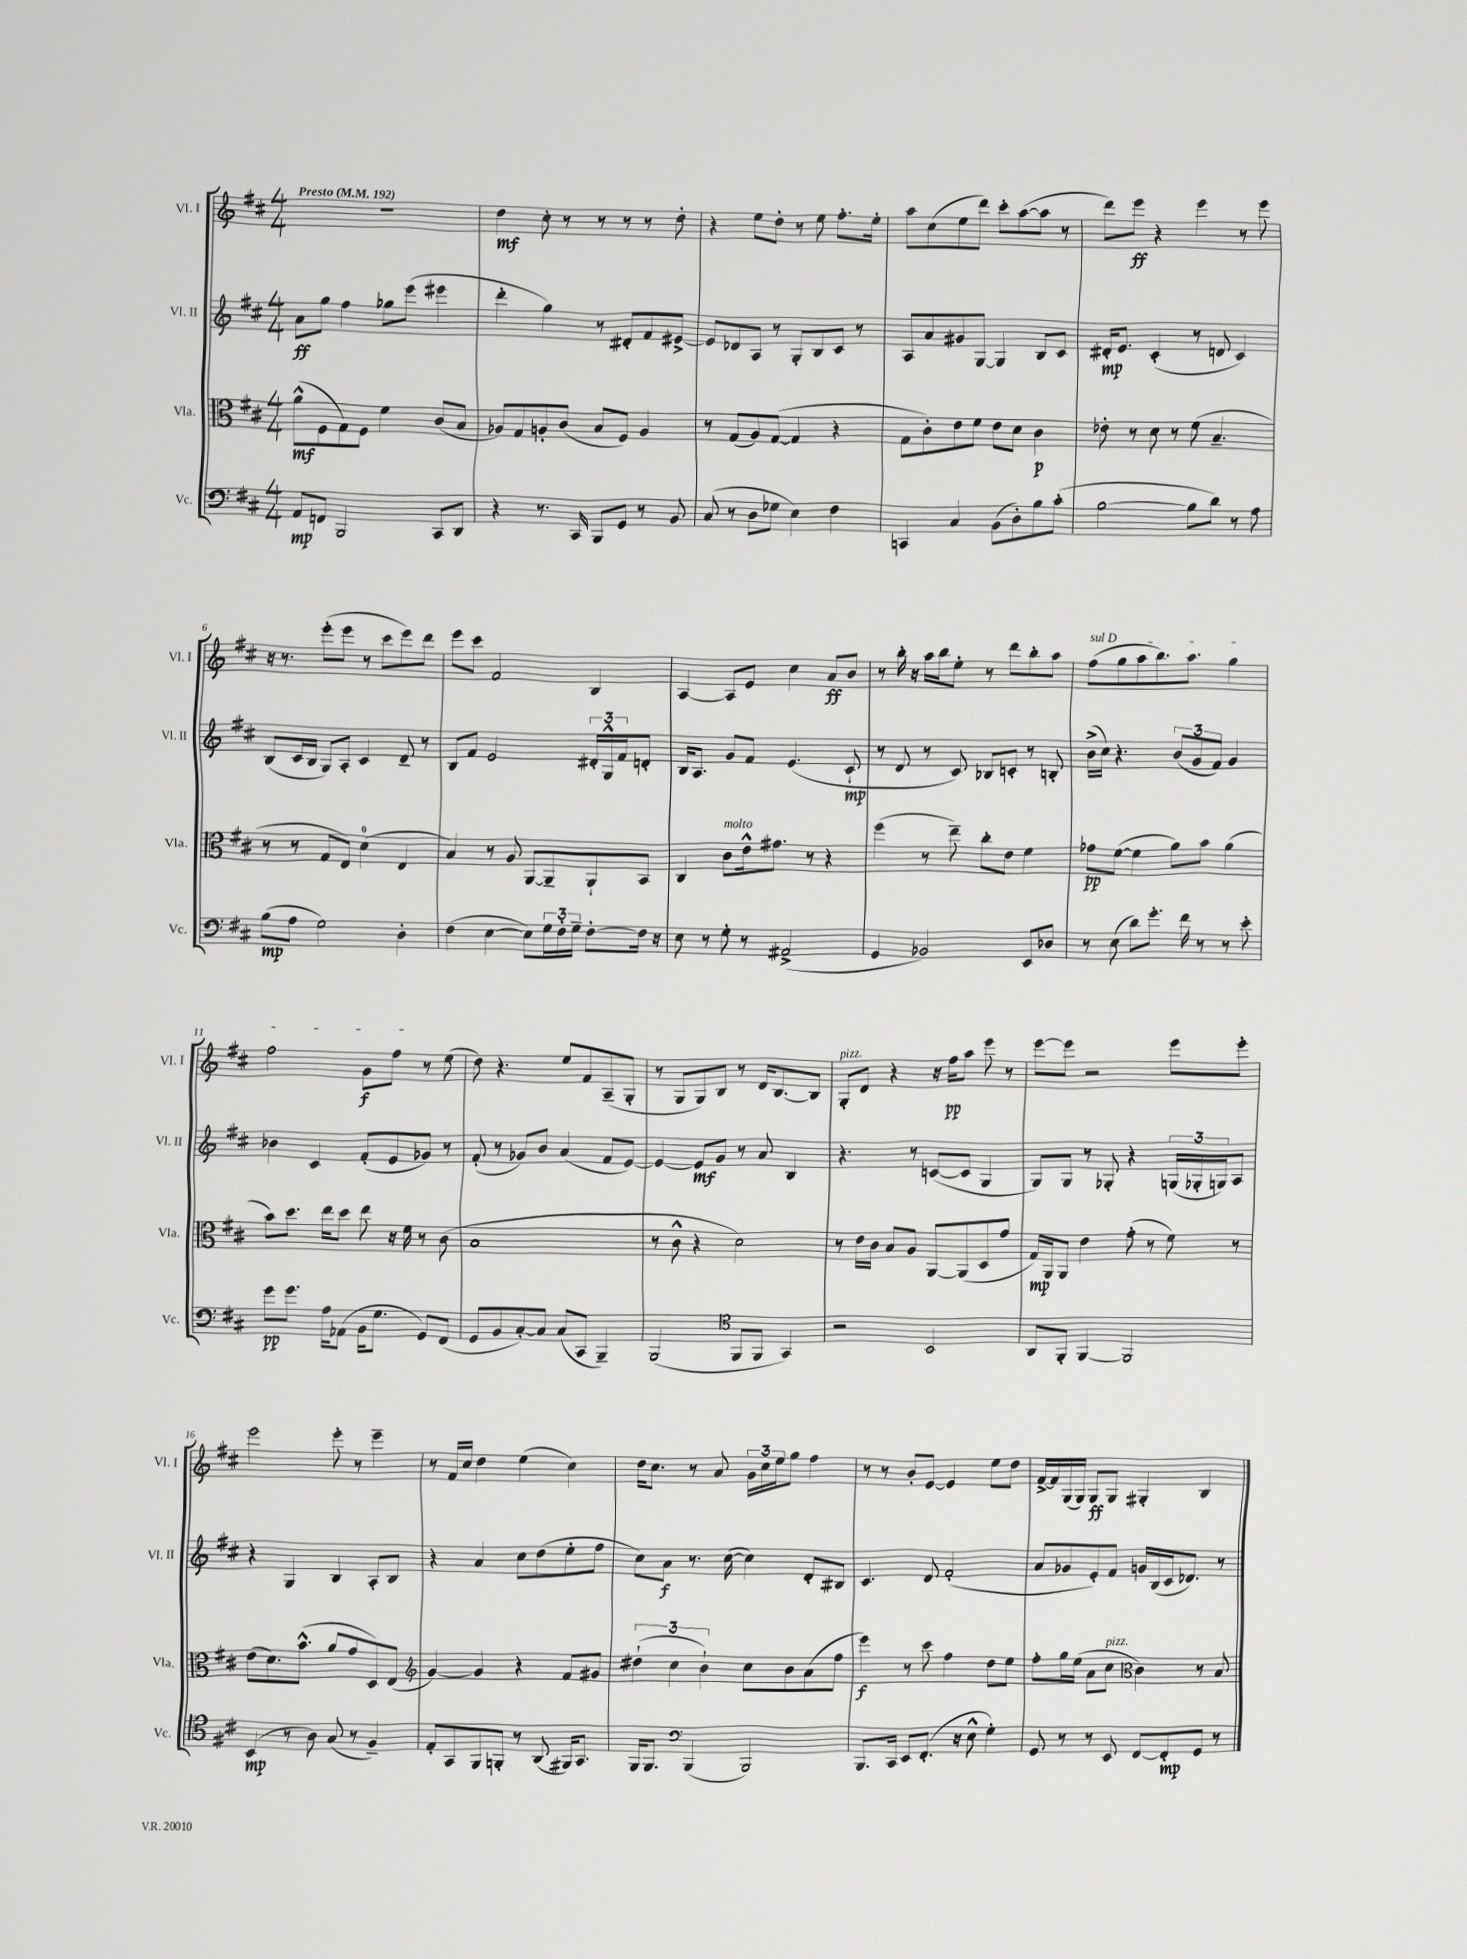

**kern	**kern	**kern	**kern
*staff4	*staff3	*staff2	*staff1
*clefF4	*clefC3	*clefG2	*clefG2
*k[f#c#]	*k[f#c#]	*k[f#c#]	*k[f#c#]
*M4/4	*M4/4	*M4/4	*M4/4
*MM192	*MM192	*MM192	*MM192
8AA/L	(8a^^\L	8a\L	1r
8FF/J	8F#\	8gg\J	.
2BBB/	8G\)	4ff#\	.
.	8F#\J	.	.
.	4f#\	8gg-\L	.
.	.	(8eee\J	.
8CC#/L	(8c#/L	4eee#\	.
8DD/J	8B/J	.	.
=	=	=	=
4r	8A-/L)	4ddd'\	4dd\
.	8G/	.	.
8.r	8A'/	4gg\)	8cc#'\
.	(8c#/J	.	8r
16CC#/	.	.	.
8BBB/L	8B/L	8r	8r
8GG/J	8F#/J)	8d#'/L	8r
8r	4A/	8f#/	8r
8BB/	.	[8e#^/J	8dd'\
=	=	=	=
(8C#/	8r	8e#/]L	4r
8r	(8G/L	8d-/	.
8D\L	8A/)	8A/J	8ee\L
8G-\J	([8G/J	8r	8dd'\J
4E\)	4G/]	8G'/L	8r
.	.	8B/	8ee\
4F#\	4r	8c#/J	8.ff#'\L
.	.	8r	.
.	.	.	16ee'\Jk
=	=	=	=
4CC/	8G\L	8A/L	8aa\L
.	8c#'\)	8a/	(8cc#\
4C#/	8e\	8g#/	8ee\
.	8f#\J	[8G/J	8ddd\J)
(8BB\L	8e\L	4G/]	8ccc#'\L
8D'\)	8d\J	.	([8aa\
8B\	4c#\	8B/L	8aa\]J
(8c#'\J	.	8c#/J	8r
=	=	=	=
[2B\	8e-'\	16d#'/LK	8ddd\L)
.	.	8.e/J	.
.	8r	.	8eee\J
.	8d\	(4c#'/	4r
.	8r	.	.
8B\]L	(8f#\	8r	4eee\
8d\J)	4.B~/	8d/	.
8r	.	4c#/)	8r
8A\	.	.	8eee\
=	=	=	=
(8B\L	8r	(8B/L	16r
.	.	.	8.r
8A\J	8r	16c#/L	.
.	.	16B/JJ	.
2G\)	8G/L	8G/L)	(8eee'\L
.	8E/J)	8A'/J	8eee\J
.	(4d\	4c#/	8r
.	.	.	8ccc#\L
4D'\	4E/	8d~/	8eee\)
.	.	8r	8ddd\J
=	=	=	=
(4F#\	4B/)	8B/L	8eee\L
.	.	8f#/J	8ccc#\J
[4E\	8r	2e/	2f#/
.	8A/	.	.
8E\]L)	[8AA/L	.	.
24G\L	8AA~/]	.	.
24F#'\	.	.	.
24G~\JJ	.	.	.
[8F#'\L	8AA`/	24d#'/LL	4B/
.	.	24G^^/	.
.	.	24f#/J	.
16F#\]Jk	8BB/J	8d'/J	.
16r	.	.	.
=	=	=	=
8E\	4C#/	16B/LK	[4A/
.	.	8.A/J	.
8r	.	.	.
8G'\	8c#\L	8g/L	8A/]L
8r	16e^^\k	8f#/J	8e/J
.	8.g#\J	.	.
(2AA#^/	.	(4.e/	4cc#\
.	8r	.	.
.	4r	.	8a/L
.	.	8c#`/	8b/J
=	=	=	=
4GG/	(4ff#\	8r	8r
.	.	8d/	16bb'\
.	.	.	16r
2BB-/)	8r	8r	16aa\LL
.	.	.	16bb\J
.	8ee~\)	8c#/)	8ee'\J
.	8cc#'\L	8B-/L	8r
.	8e\J	8c'/J	8ddd\L
8EE/L	4f#\	8r	8bb'\
8D-/J	.	8B'/	8aa\J
=	=	=	=
8r	8g-\L	(16b^\LL	(8ff#\L
.	.	16cc#\JJ)	.
(8E\	([8f#\J	4.r	8gg\
8d\L)	4f#\]	.	8aa\
8.g'\J	.	.	8.bb\)
.	8a\L)	(12b/L	.
16f#\	.	.	8.aa\J
.	.	12g/	.
8r	8b\J	.	.
.	.	12f#/J)	.
8r	(4a\	4g/	4gg\
8e'\	.	.	.
=	=	=	=
8g\L	8b\L)	4b-\	2ff#\
8.g\J	8.dd\J	.	.
.	.	4c#/	.
16A\LK	16ee\LK	.	.
(8AA-\J	8dd\J	.	.
16BB\LK	8ee\	(8f#'/L	8g\L
8.G\J	.	.	.
.	16r	8e/	8ff#\J
.	16f#\	.	.
8GG/L)	8r	8g-/J)	8r
(8FF#/J	(8c#\	8r	(8ee\
=	=	=	=
8GG/L	1B	(8f#'/	8dd\)
8BB/	.	8r	4.r
[8C#'/)	.	8g-/L)	.
8C#/]J	.	8b/J	.
(8C#/L	.	(4a/	8ee/L
8CC#/J	.	.	8f#/
4BBB~/)	.	8f#/L	(8A~/
.	.	[8e/J)	8G'/J
=	=	=	=
(2BBB/	8r	4e/_	8r
.	8c#^^\	.	8G/L
.	4r	8e/]L	8G/)
.	.	8g/J	8B/J
*clefC4	*	*	*
8FF#/L	2d\)	8r	8r
8FF#/J	.	8a/	16d/LK
.	.	.	[8.B/
4GG/)	.	4B/	.
.	.	.	8B/]J
=	=	=	=
2r	8r	4.r	8G'/L
.	16e\LL	.	8d/J
.	16c#\JJ	.	.
.	8B/L	.	4r
.	8A/J	8r	.
2BB/	[8AA/L	([8c/L	16r
.	.	.	16ff#\LK
.	(8AA/]	8c/]J	8aa\J
.	8D/	4G/	8eee\
.	8g/J	.	8r
=	=	=	=
8AA/L	16G/LL)	8G/L)	[8eee\L
.	16AA/J	.	.
8FF#'/J	8AA/J	8G/J	8eee\]J
[4FF#/	4e\	8r	2r
.	.	8G-'/	.
2FF#/]	(8g'\	4r	.
.	8r	.	.
.	8f#\)	(24G/LL	8eee\L
.	.	24G-'/	.
.	.	24G/J)	.
.	8r	8A/J	8eee'\J
=	=	=	=
(4BB/	(8e\L	4r	2eee\
.	8.d\)	.	.
8r	.	4G/	.
.	(8.b^^\J	.	.
8A\)	.	.	.
(8G/	8a/L	4B/	8eee'\
8r	8g/	.	8r
4F#~/)	8D/)	8A'/L	4eee~\
.	(8E/J	8B/J	.
=	=	=	=
*	*clefG2	*	*
8E'/L	[4g/)	4r	8r
8GG/	.	.	16f#/LL
.	.	.	16cc#/JJ
8FF#/	4g/]	4a/	4dd\
8FF'/J	.	.	.
8r	4r	8cc#\L	(4ee\
(8AA/	.	(8dd\	.
16FF#/LK)	8f#/L	8ee'\	4cc#\)
8.GG/J	.	.	.
.	8g#/J	8ff#\J	.
=	=	=	=
16FF#/LK	(6dd#`\	8cc#\L)	16dd\LK
8.FF#/J	.	.	8.cc#\J
.	.	8a\J	.
.	6cc#\	.	.
*clefF4	*	*	*
(4BBB/	.	8.r	8r
.	6b`\)	.	.
.	.	.	8a/
.	.	([16cc#\	.
2BBB/)	8cc#\L	4cc#\])	24g\LL
.	.	.	24cc#\
.	.	.	24ee\J
.	8b\	.	8gg\J
.	(8a\	8d'/L	4ff#\
.	8ff#\J	8B#/J	.
=	=	=	=
8.BBB/L	4eee\)	4.c#/	8r
.	.	.	8r
16CC#/Jk	.	.	.
8EE/L	8r	.	8b'/L
(8.FF#'/J	8ccc#\	8d/	[8e/J
.	4ff#\	(2f#'/	4e/]
16r	.	.	.
8E^^\	.	.	.
4G'\)	8dd\L	.	8ee\L
.	8ee\J	.	8dd\J
=	=	=	=
8GG/	8ff#'\L	8a/L	[16f#^/LL
.	.	.	16f#/]
8r	16gg\L	8g-/	(16G/
.	(16ee\JJ	.	16G/JJ)
8r	8a\L	8e'/)	8G/L
8EE/	8cc#\J	8f#/J	8G/J
*	*clefC3	*	*
[8FF#/L	4c#\)	16g/LL	4G#'/
.	.	(16B/	.
8FF#'/]	.	16c#/J	.
.	.	8.d-/J)	.
8GG/J	8r	.	4B/
8r	8B/	8r	.
==	==	==	==
*-	*-	*-	*-
